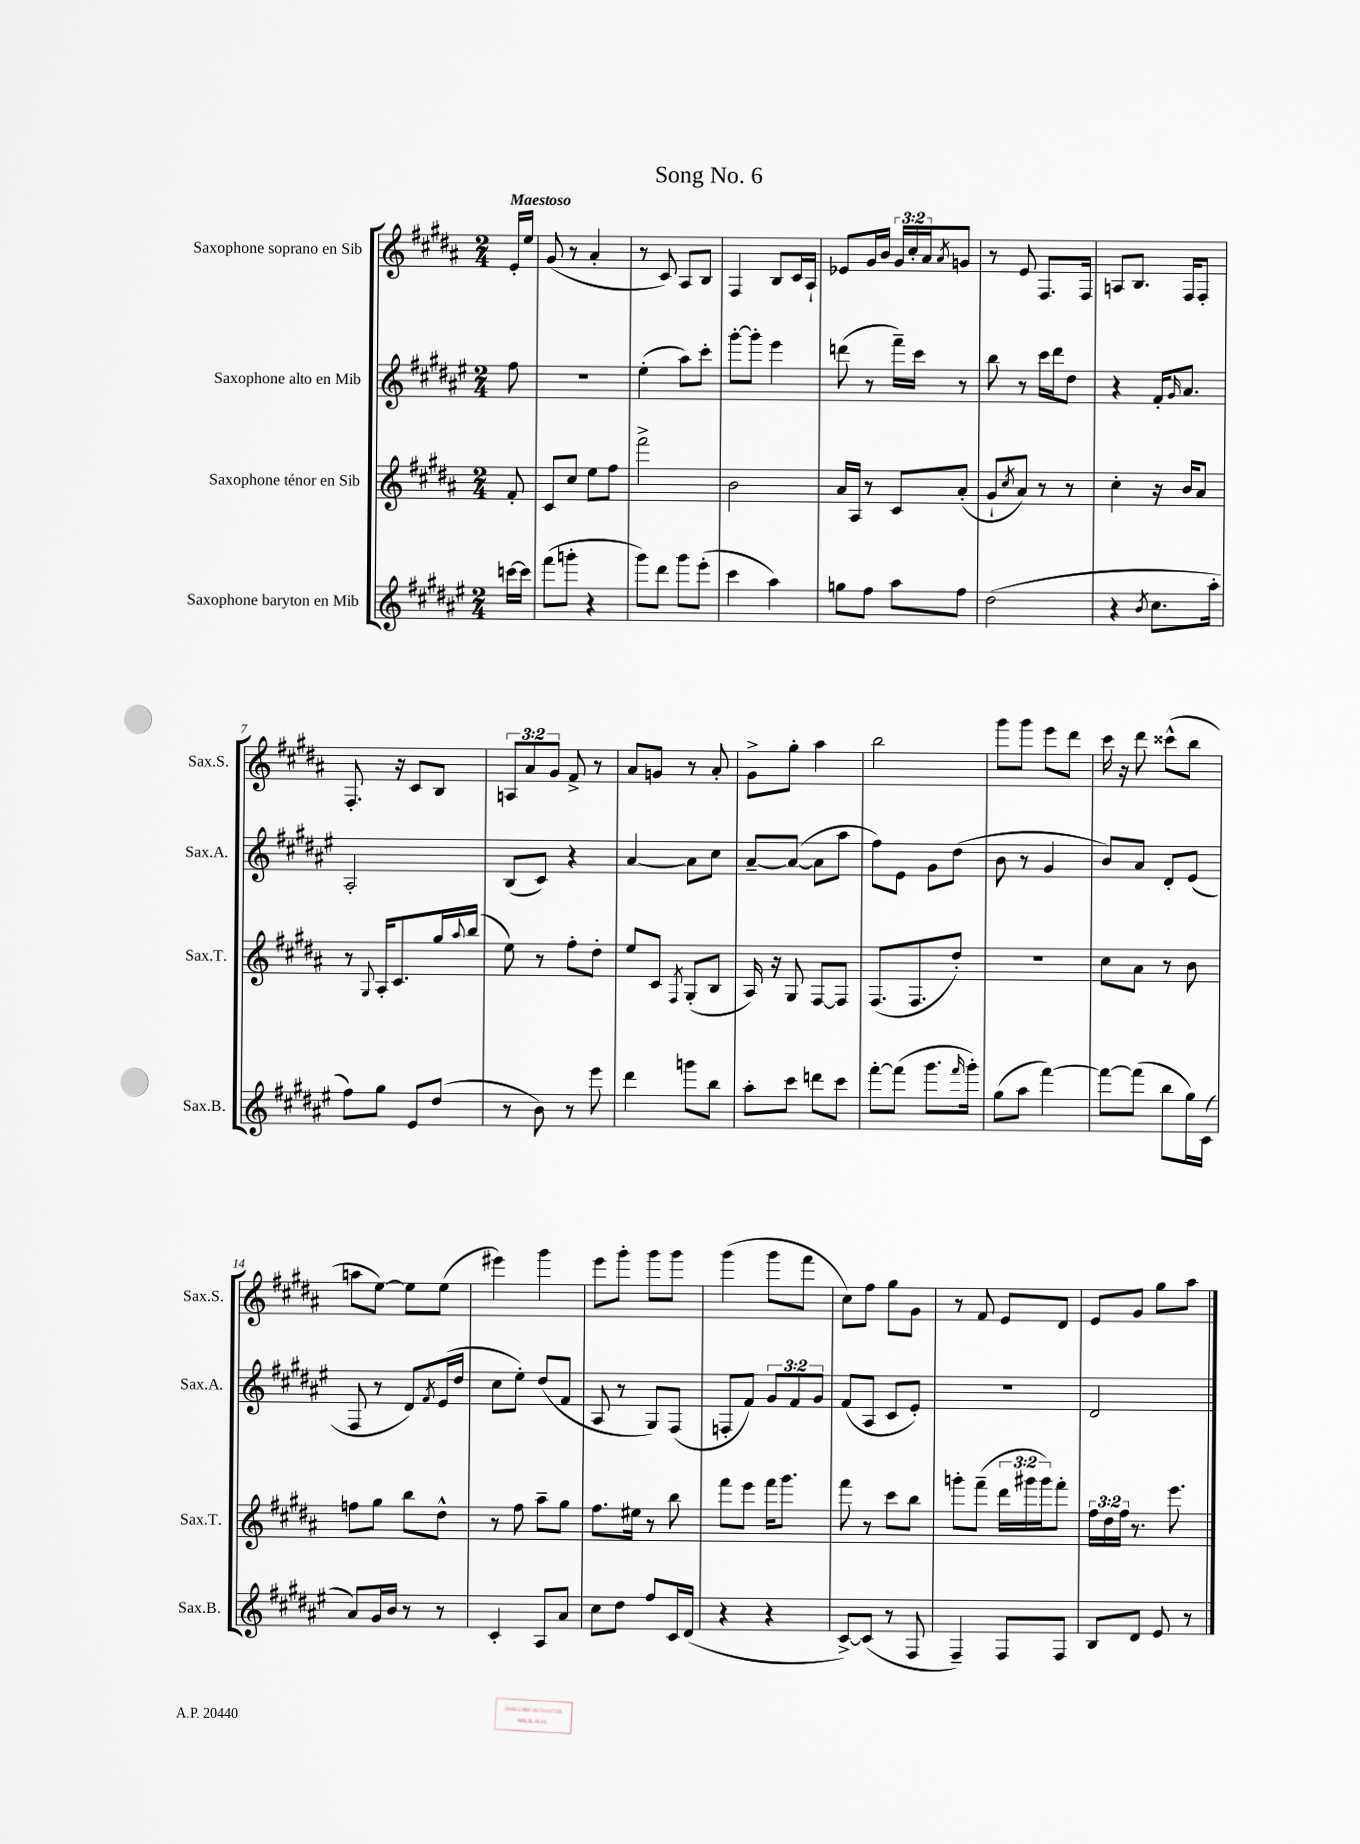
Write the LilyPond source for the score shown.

\header { title = "Song No. 6" }
<<
\new StaffGroup <<
\new Staff = "s0" \with { instrumentName = "Saxophone soprano en Sib" shortInstrumentName = "Sax.S." } {
    \clef treble \key b \major \numericTimeSignature \time 2/4 \override Staff.TupletNumber.text = #tuplet-number::calc-fraction-text \partial 8 \tempo "Maestoso"
    e'16-. e''16 |
    gis'8( r8 ais'4-. |
    r8 cis'8) ais8 b8 |
    fis4 b8 cis'16 ais16-! |
    ees'8 gis'16 b'16 \tuplet 3/2 { gis'16 cis''16-. ais'16 } \acciaccatura { ais'8 } g'8 |
    r8 e'8 fis8. fis16 |
    a8 b8. fis16 fis8-. |
    fis8.-. r16 cis'8 b8 |
    \tuplet 3/2 { a8 ais'8 gis'8 } fis'8-> r8 |
    ais'8 g'8 r8 ais'8-. |
    gis'8-> gis''8-. ais''4 |
    b''2 |
    gis'''8 gis'''8 e'''8 dis'''8 |
    cis'''16 r16 dis'''8 cisis'''8-^( b''8 |
    a''8 e''8~) e''8 e''8( |
    eis'''4) gis'''4 |
    e'''8 gis'''8-. gis'''8 gis'''8 |
    gis'''4( gis'''8 fis'''8 |
    cis''8) fis''8 gis''8 gis'8 |
    r8 fis'8 e'8 dis'8 |
    e'8 gis'8 gis''8 ais''8 \bar "|." |
}
\new Staff = "s1" \with { instrumentName = "Saxophone alto en Mib" shortInstrumentName = "Sax.A." } {
    \clef treble \key fis \major \numericTimeSignature \time 2/4 \override Staff.TupletNumber.text = #tuplet-number::calc-fraction-text \partial 8
    fis''8 |
    R2 |
    eis''4-.( ais''8) cis'''8-. |
    gis'''8~-. gis'''8-. eis'''4 |
    d'''8( r8 fis'''16--) cis'''16 r8 |
    b''8 r8 cis'''16 dis'''16 dis''8 |
    r4 fis'16-. \grace { gis'16 } ais'8. |
    ais2-. |
    b8( cis'8) r4 |
    ais'4~ ais'8 cis''8 |
    ais'8~-- ais'8~( ais'8 ais''8 |
    fis''8) eis'8 gis'8 dis''8( |
    b'8 r8 gis'4 |
    b'8) ais'8 dis'8-. eis'8( |
    fis8 r8 dis'8) \acciaccatura { fis'8 } eis'16( dis''16 |
    cis''8 eis''8-.) dis''8( fis'8 |
    ais8 r8 gis8) fis8( |
    f8-. fis'8) \tuplet 3/2 { gis'8 fis'8 gis'8 } |
    fis'8( ais8 cis'8 eis'8-.) |
    r2 |
    dis'2 \bar "|." |
}
\new Staff = "s2" \with { instrumentName = "Saxophone ténor en Sib" shortInstrumentName = "Sax.T." } {
    \clef treble \key b \major \numericTimeSignature \time 2/4 \override Staff.TupletNumber.text = #tuplet-number::calc-fraction-text \partial 8
    fis'8-. |
    cis'8 cis''8 e''8 fis''8 |
    fis'''2-> |
    b'2 |
    ais'16 ais16 r8 cis'8 ais'8-.( |
    gis'8-! \acciaccatura { cis''8 } ais'8) r8 r8 |
    cis''4-. r16 b'16 ais'8 |
    r8 \appoggiatura { gis8 } ais16-. cis'8. gis''16 \appoggiatura { ais''8 } b''16( |
    e''8) r8 fis''8-. dis''8-. |
    e''8 cis'8 \acciaccatura { fis8 } gis8-.( b8 |
    ais16) r16 gis8 fis8~ fis8 |
    fis8.( fis8. dis''8-.) |
    r2 |
    cis''8 ais'8 r8 b'8 |
    f''8 gis''8 b''8 dis''8-^ |
    r8 fis''8 ais''8-- gis''8 |
    fis''8. eis''16 r8 b''8 |
    fis'''8 e'''8 fis'''16 gis'''8. |
    fis'''8 r8 cis'''8 b''8 |
    g'''8-. fis'''8--( \tuplet 3/2 { dis'''16 gis'''16 gis'''16) } fis'''8-. |
    \tuplet 3/2 { fis''16 dis''16 fis''16 } r8. e'''8. \bar "|." |
}
\new Staff = "s3" \with { instrumentName = "Saxophone baryton en Mib" shortInstrumentName = "Sax.B." } {
    \clef treble \key fis \major \numericTimeSignature \time 2/4 \partial 8
    c'''16~ c'''16 |
    fis'''8( g'''8-. r4 |
    gis'''8) dis'''8 gis'''8 eis'''8-.( |
    cis'''4 ais''4) |
    g''8 fis''8 ais''8 fis''8 |
    dis''2( |
    r4 \acciaccatura { b'8 } cis''8. ais''16-. |
    fis''8) gis''8 eis'8 dis''8( |
    r8 b'8) r8 eis'''8 |
    dis'''4 g'''8 b''8 |
    ais''8-. cis'''8 d'''8 cis'''8 |
    fis'''8~-. fis'''8( gis'''8. \grace { fis'''16 } gis'''16-.) |
    gis''8( ais''8 fis'''4~) |
    fis'''8~ fis'''8( b''8 gis''16) cis'16( |
    ais'8) gis'16 b'16 r8 r8 |
    cis'4-. ais8 ais'8 |
    cis''8 dis''8 fis''8 cis'16 dis'16( |
    r4 r4 |
    cis'8~->) cis'8( r8 fis8 |
    fis4--) fis8 fis8 |
    b8 dis'8 eis'8 r8 \bar "|." |
}
>>
>>
